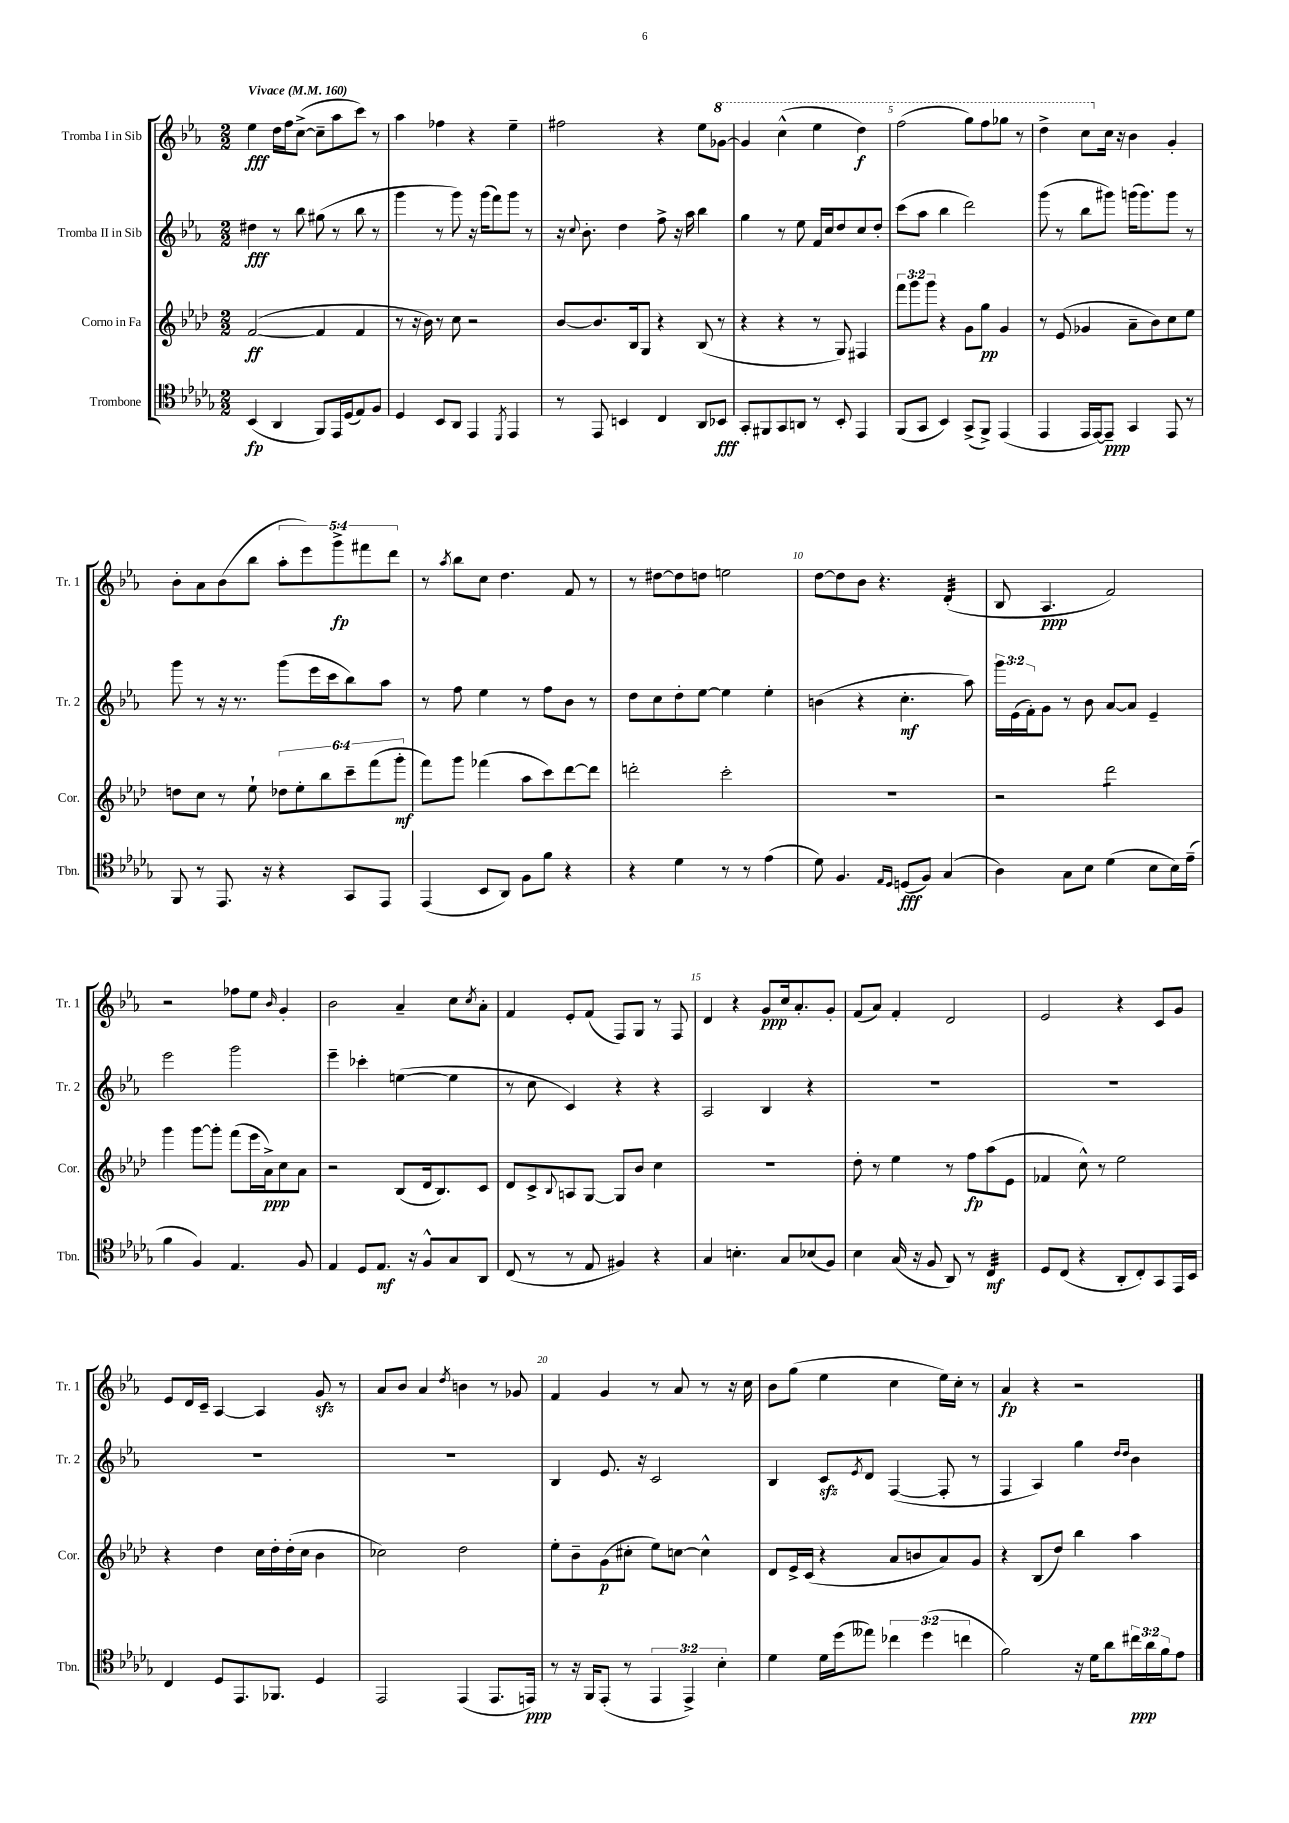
<<
\new StaffGroup <<
\new Staff = "s0" \with { instrumentName = "Tromba I in Sib" shortInstrumentName = "Tr. 1" } {
    \clef treble \key ees \major \numericTimeSignature \time 2/2 \override Staff.TupletNumber.text = #tuplet-number::calc-fraction-text \tempo "Vivace" 4 = 160
    ees''4\fff d''16 f''16 c''8~->( c''8-- aes''8 c'''8) r8 |
    aes''4 fes''4 r4 ees''4-- |
    fis''2 r4 ees''8 \ottava #1 ges''8~ |
    ges''4 c'''4-^( ees'''4 d'''4\f) |
    f'''2( g'''8) f'''8 ges'''8 r8 |
    d'''4-> c'''8 \ottava #0 c''16 r16 bes'4 g'4-. |
    bes'8-. aes'8 bes'8( bes''8 \tuplet 5/4 { aes''8-. ees'''8) g'''8->\fp fis'''8 d'''8 } |
    r8 \acciaccatura { aes''8 } bes''8 c''8 d''4. f'8 r8 |
    r8 dis''8~ dis''8 d''8 e''2 |
    d''8~ d''8 bes'8 r4. d'4:32-.( |
    bes8 aes4.\ppp f'2) |
    r2 fes''8 ees''8 \grace { bes'16 } g'4-. |
    bes'2 aes'4-- c''8 \acciaccatura { c''8 } aes'8-. |
    f'4 ees'8-. f'8( f8) g8 r8 f8 |
    d'4 r4 g'8\ppp c''16 aes'8.-. g'8-. |
    f'8( aes'8) f'4-. d'2 |
    ees'2 r4 c'8 g'8 |
    ees'8 d'16 c'16-- aes4~ aes4 g'8\sfz r8 |
    aes'8 bes'8 aes'4 \acciaccatura { d''8 } b'4 r8 ges'8 |
    f'4 g'4 r8 aes'8 r8 r16 c''16 |
    bes'8 g''8( ees''4 c''4 ees''16) c''16-. r8 |
    aes'4\fp r4 r2 \bar "|." |
}
\new Staff = "s1" \with { instrumentName = "Tromba II in Sib" shortInstrumentName = "Tr. 2" } {
    \clef treble \key ees \major \numericTimeSignature \time 2/2 \override Staff.TupletNumber.text = #tuplet-number::calc-fraction-text
    dis''4\fff r8 bes''8 gis''8( r8 bes''8 r8 |
    g'''4 r8 g'''8) r16 g'''16( f'''8) g'''8 r8 |
    r16 \appoggiatura { c''8 } bes'8.-. d''4 f''8-> r16 aes''16 bes''4 |
    g''4 r8 ees''8 f'16 c''16 d''8 c''8 d''8-. |
    c'''8( aes''8 bes''4 d'''2) |
    g'''8( r8 bes''8 gis'''8) g'''16( g'''8.) g'''8 r8 |
    g'''8 r8 r16 r8. g'''8( ees'''16 c'''16 bes''8) aes''8 |
    r8 f''8 ees''4 r8 f''8 bes'8 r8 |
    d''8 c''8 d''8-. ees''8~ ees''4 ees''4-. |
    b'4( r4 c''4.-.\mf aes''8) |
    \tuplet 3/2 { g'''16 ees'16( f'16-.) } g'8 r8 bes'8 aes'8~ aes'8 ees'4-- |
    ees'''2 g'''2 |
    ees'''4-- ces'''4-. e''4~( e''4 |
    r8 c''8 c'4) r4 r4 |
    aes2 bes4 r4 |
    R1 |
    R1 |
    R1 |
    R1 |
    bes4 ees'8. r16 c'2 |
    bes4 c'8\sfz \acciaccatura { ees'8 } d'8 f4~( f8-. r8 |
    f4 aes4) g''4 \grace { d''16 d''16 } bes'4 \bar "|." |
}
\new Staff = "s2" \with { instrumentName = "Corno in Fa" shortInstrumentName = "Cor." } {
    \clef treble \key aes \major \numericTimeSignature \time 2/2 \override Staff.TupletNumber.text = #tuplet-number::calc-fraction-text
    f'2~\ff( f'4 f'4 |
    r8 r16 bes'16) r8 c''8 r2 |
    bes'8~ bes'8. bes16 g8 r4 bes8( r8 |
    r4 r4 r8 g8) fis4 |
    \tuplet 3/2 { f'''8 g'''8 g'''8 } r4 g'8 g''8\pp g'4 |
    r8 ees'8( ges'4 aes'8-- bes'8) c''8 ees''8 |
    d''8 c''8 r8 ees''8-! \tuplet 6/4 { des''8 ees''8-. bes''8 c'''8-- f'''8( g'''8-.\mf } |
    f'''8) g'''8 fes'''4( aes''8 c'''8) des'''8~ des'''8 |
    d'''2-. c'''2-. |
    R1 |
    r2 des'''2:8 |
    g'''4 g'''8~ g'''8-. f'''8( ees'''16 aes'16->\ppp) c''8 aes'8 |
    r2 bes8( des'16 bes8.) c'8 |
    des'8 c'8-> \appoggiatura { bes8 } a8 g8~ g8 bes'8 c''4 |
    R1 |
    des''8-. r8 ees''4 r8 f''8\fp aes''8( ees'8 |
    fes'4 c''8-^) r8 ees''2 |
    r4 des''4 c''16 des''16-. des''16-.( c''16 bes'4 |
    ces''2) des''2 |
    ees''8-. bes'8-- g'8\p( cis''8-. ees''8) c''8~ c''4-^ |
    des'8 ees'16-> c'16( r4 aes'8 b'8 aes'8) g'8 |
    r4 bes8( des''8) bes''4 aes''4 \bar "|." |
}
\new Staff = "s3" \with { instrumentName = "Trombone" shortInstrumentName = "Tbn." } {
    \clef tenor \key des \major \numericTimeSignature \time 2/2 \override Staff.TupletNumber.text = #tuplet-number::calc-fraction-text
    bes,4\fp( aes,4 f,8) ees,16 des16( ees8) f8 |
    des4 bes,8 aes,8 ees,4 \acciaccatura { des,8 } ees,4 |
    r8 ees,8 b,4 c4 aes,8 bes,8\fff |
    ges,8-. fis,8 ges,8 a,8 r8 bes,8-. ees,4 |
    f,8( ges,8 bes,4) ges,8->( f,8->) ees,4( |
    ees,4 ees,16 ees,16~) ees,8--\ppp ges,4 ees,8 r8 |
    f,8 r8 ees,8. r16 r4 ges,8 ees,8 |
    ees,4( bes,8 aes,8) f8 f'8 r4 |
    r4 des'4 r8 r8 ees'4( |
    des'8) f4. \grace { ees16 des16 } d8\fff( f8) ges4( |
    aes4) ges8 bes8 des'4( bes8 bes16) ees'16--( |
    f'4 f4) ees4. f8 |
    ees4 des8 ees8.\mf r16 f8-^ ges8 aes,8 |
    c8( r8 r8 ees8 fis4) r4 |
    ges4 b4.-. ges8 bes8( f8) |
    bes4 ges16( r16 f8 aes,8) r8 c4:32\mf |
    des8 c8( r4 aes,8-. c8-.) ges,8 ees,16 bes,16 |
    c4 des8 ees,8. fes,8. des4 |
    ees,2 ees,4( ees,8. e,16\ppp) |
    r8 r16 f,16 ees,8-.( r8 \tuplet 3/2 { ees,4 ees,4->) bes4-. } |
    des'4 des'16 des''16( eeses''8) \tuplet 3/2 { ces''4 des''4( c''4 } |
    f'2) r16 des'16 aes'8 \tuplet 3/2 { cis''16\ppp aes'16 f'16 } ees'8 \bar "|." |
}
>>
>>
\layout { \context { \Score \override BarNumber.break-visibility = ##(#f #t #t) barNumberVisibility = #(every-nth-bar-number-visible 5) } }
